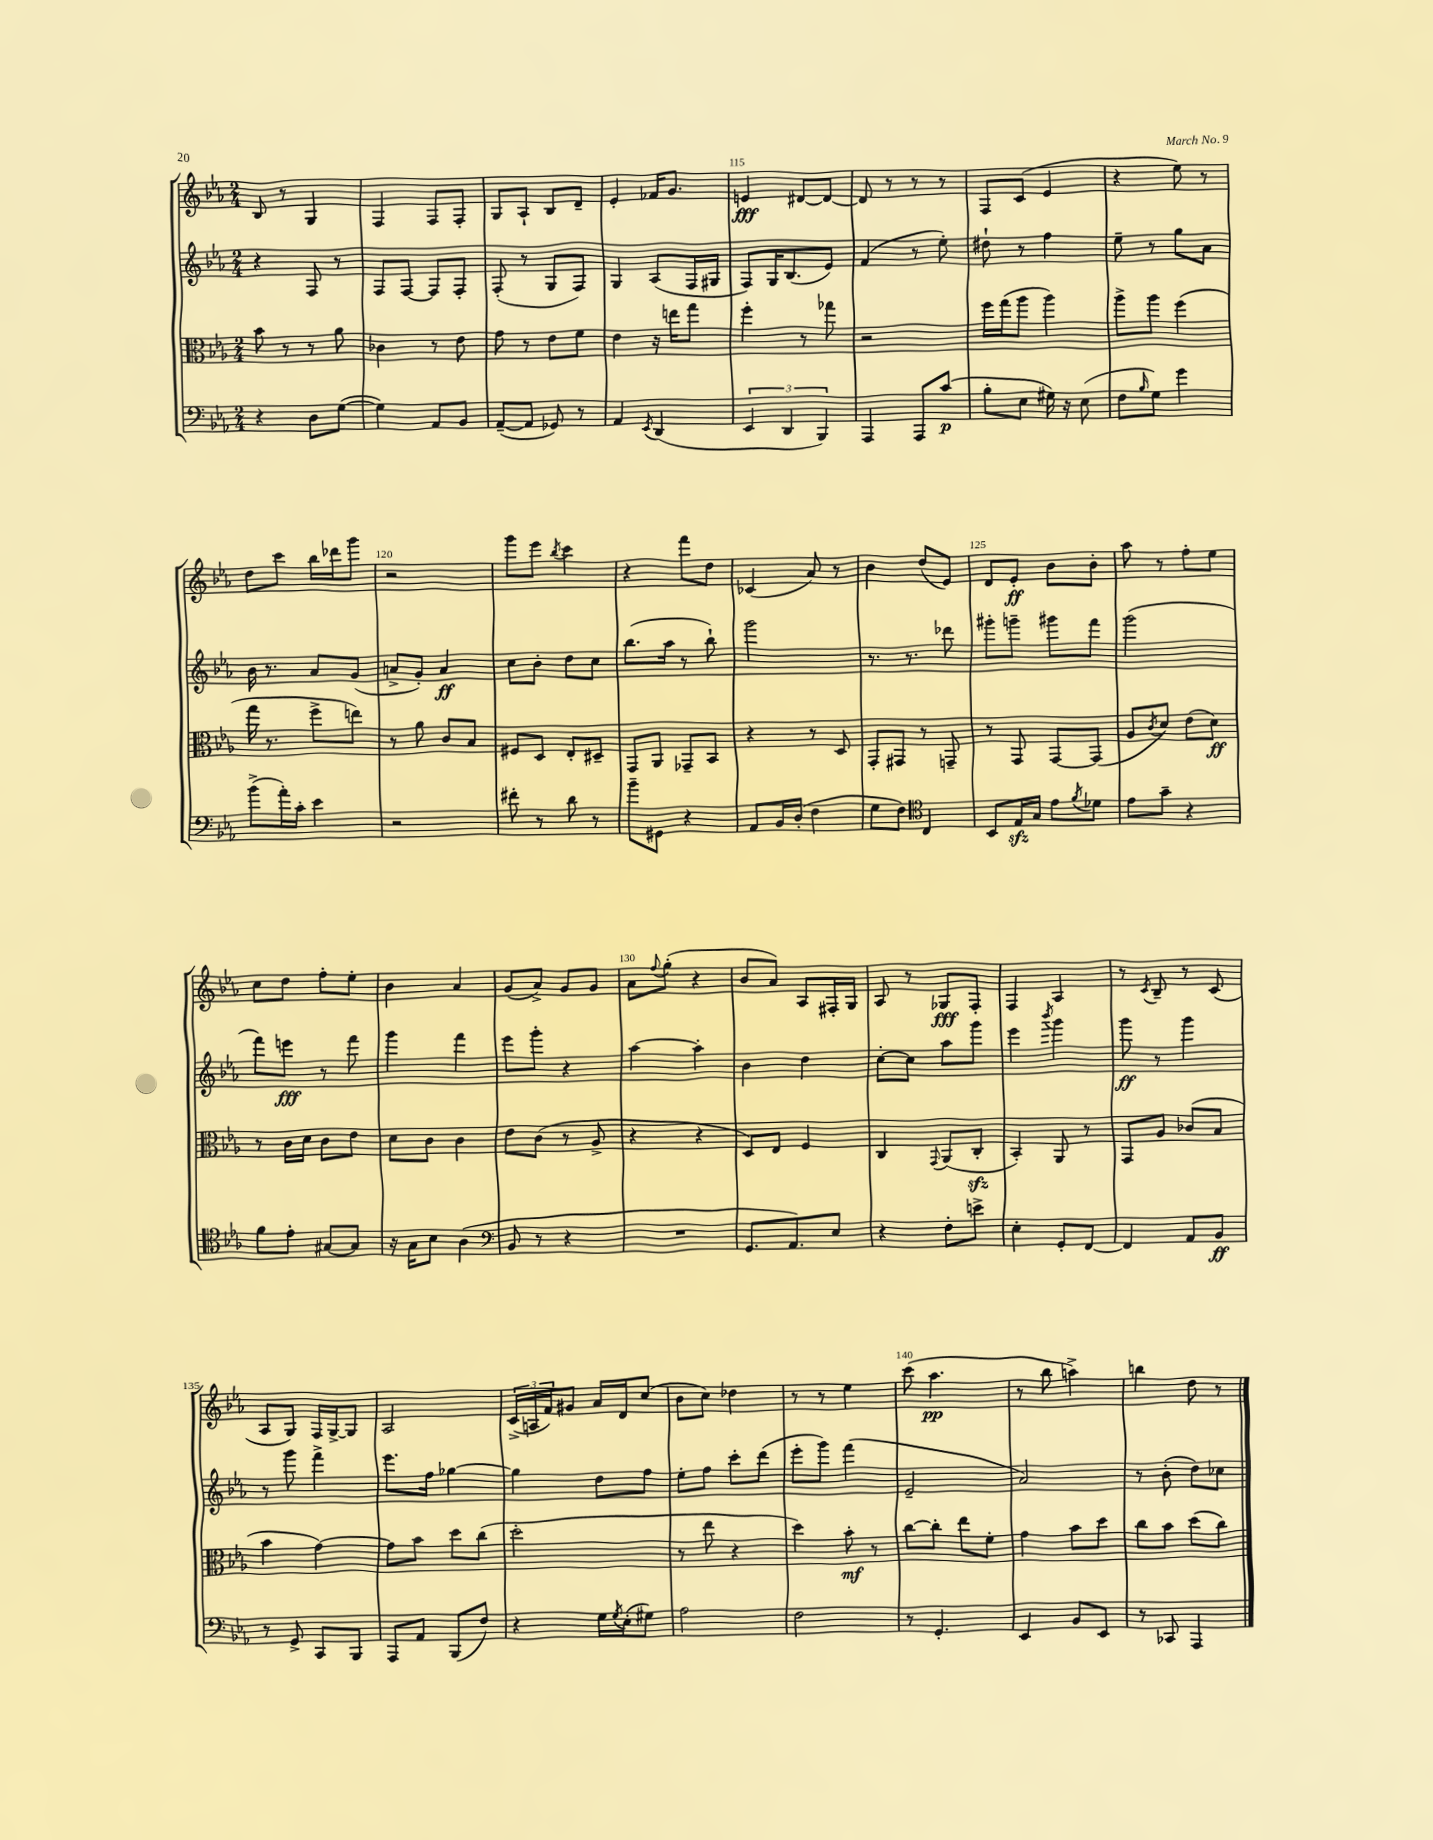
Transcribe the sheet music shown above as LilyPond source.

<<
\new StaffGroup <<
\new Staff = "s0" {
    \clef treble \key ees \major \numericTimeSignature \time 2/4
    bes8 r8 g4 |
    f4 f8 f8-. |
    g8 aes8-! bes8 d'8-- |
    ees'4-. fes'16 g'8. |
    e'4\fff dis'8~ dis'8~ |
    dis'8 r8 r8 r8 |
    f8 c'8( ees'4 |
    r4 ees''8) r8 |
    d''8 c'''8 bes''16 des'''16 g'''8 |
    r2 |
    g'''8 ees'''8 \acciaccatura { bes''8 } c'''4 |
    r4 f'''8 d''8 |
    ces'4( aes'8) r8 |
    bes'4 d''8( ees'8) |
    d'8 ees'8-.\ff bes'8 bes'8-. |
    aes''8 r8 f''8-. ees''8 |
    c''8 d''8 f''8-. ees''8-. |
    bes'4 aes'4 |
    g'8( aes'8->) g'8 g'8 |
    aes'8 \appoggiatura { f''8 } g''8-.( r4 |
    bes'8 aes'8) aes8 fis16-. g16 |
    aes8 r8 ges8\fff f8-. |
    f4 aes4 |
    r8 \acciaccatura { c'8 } bes8-- r8 c'8( |
    aes8 g8) f16 g16~-> g8 |
    aes2 |
    \tuplet 3/2 { c'16->( a16 f'16) } gis'8 aes'16 d'16 c''8( |
    bes'8 c''8) des''4 |
    r8 r8 ees''4 |
    c'''8( aes''4.\pp |
    r8 bes''8 a''4->) |
    b''4 d''8 r8 \bar "|." |
}
\new Staff = "s1" {
    \clef treble \key ees \major \numericTimeSignature \time 2/4
    r4 f8 r8 |
    f8 f8~ f8 f8-. |
    f8-.( r8 g8 f8) |
    g4 aes8( f16 gis16 |
    f8) g16 bes8.( ees'8) |
    f'4( r8 ees''8-.) |
    dis''8-! r8 f''4 |
    ees''8-- r8 g''8 aes'8 |
    bes'16 r8. aes'8 g'8( |
    a'8-> g'8-.) a'4\ff |
    c''8 bes'8-. d''8 c''8 |
    bes''8.( aes''16 r8 bes''8-!) |
    g'''2 |
    r8. r8. des'''8 |
    gis'''8-. g'''8-- gis'''8 f'''8 |
    g'''2( |
    f'''8) e'''8\fff r8 f'''8 |
    g'''4 f'''4 |
    ees'''8 g'''8-. r4 |
    aes''4~ aes''4-. |
    bes'4 d''4 |
    c''8~-. c''8 aes''8 g'''8 |
    ees'''4 \acciaccatura { bes'''8 } g'''4 |
    g'''8\ff r8 g'''4 |
    r8 g'''8 f'''4-> |
    ees'''8. f''16 ges''4~ |
    ges''4 d''8 f''8 |
    ees''8-. f''8 c'''8-. d'''8( |
    ees'''8-. g'''8) f'''4( |
    ees'2-- |
    aes'2) |
    r8 bes'8-.( d''8) ces''8 \bar "|." |
}
\new Staff = "s2" {
    \clef alto \key ees \major \numericTimeSignature \time 2/4
    bes'8 r8 r8 aes'8 |
    ces'4 r8 ees'8 |
    g'8 r8 ees'8 f'8 |
    ees'4 r16 e''16 g''8 |
    f''4-. r8 ges''8 |
    r2 |
    f''16 g''16( aes''8 aes''4) |
    aes''8-> aes''8 f''4( |
    g''16 r8. f''8-> e''8) |
    r8 aes'8 c'8 bes8 |
    fis8 d8 ees8-. dis8-- |
    g,8 aes,8 ges,8-- bes,8 |
    r4 r8 d8 |
    g,8-. gis,8 r8 g,8-- |
    r8 g,8 g,8~ g,8( |
    aes8 \acciaccatura { c'8 } d'8) ees'8( d'8\ff) |
    r8 c'16 d'16 c'8 ees'8 |
    d'8 c'8 c'4 |
    ees'8 c'8( r8 aes8-> |
    r4 r4 |
    d8) ees8 f4 |
    c4 \appoggiatura { g,8 } aes,8( c8-.\sfz |
    bes,4-.) aes,8 r8 |
    g,8 aes8 ces'8( bes8 |
    bes'4 g'4~) |
    g'8 bes'8 d''8 c''8( |
    d''2-. |
    r8 ees''8 r4 |
    d''4) bes'8-.\mf r8 |
    c''8~ c''8-. ees''8 f'8-. |
    g'4 bes'8 d''8 |
    c''8 bes'8 d''8( c''8) \bar "|." |
}
\new Staff = "s3" {
    \clef bass \key ees \major \numericTimeSignature \time 2/4
    r4 d8 g8~( |
    g4) aes,8 bes,8 |
    aes,8~--( aes,8 ges,8) r8 |
    aes,4 \acciaccatura { ees,8 } d,4( |
    \tuplet 3/2 { ees,4 d,4 bes,,4) } |
    aes,,4 aes,,8 c'8\p( |
    bes8-. ees8 gis16) r16 ees8( |
    f8 \grace { bes16 } g8) g'4 |
    bes'8->( aes'16-.) c'16-. ees'4 |
    r2 |
    fis'8-. r8 d'8 r8 |
    bes'8-- gis,8 r4 |
    aes,8 bes,16 d16-.( f4 |
    g8 f8) \clef tenor c4 |
    bes,8 ees16\sfz g16 ees'8 \acciaccatura { f'8 } des'8 |
    ees'8 g'8-- r4 |
    f'8 ees'8-. gis8~ gis8 |
    r16 g16 bes8 aes4( |
    \clef bass bes,8 r8 r4 |
    R2 |
    g,8. aes,8.) ees8 |
    r4 f8-. e'8-> |
    ees4-. g,8-. f,8~ |
    f,4 aes,8 bes,8\ff |
    r8 g,8-> c,8 bes,,8 |
    aes,,8 aes,8 bes,,8( f8) |
    r4 g16 \acciaccatura { g8 } ees16-.( gis8) |
    aes2 |
    f2 |
    r8 g,4.-. |
    ees,4 bes,8 ees,8 |
    r8 ces,8 aes,,4 \bar "|." |
}
>>
>>
\layout { \context { \Score currentBarNumber = #111 \override BarNumber.break-visibility = ##(#f #t #t) barNumberVisibility = #(every-nth-bar-number-visible 5) } }
